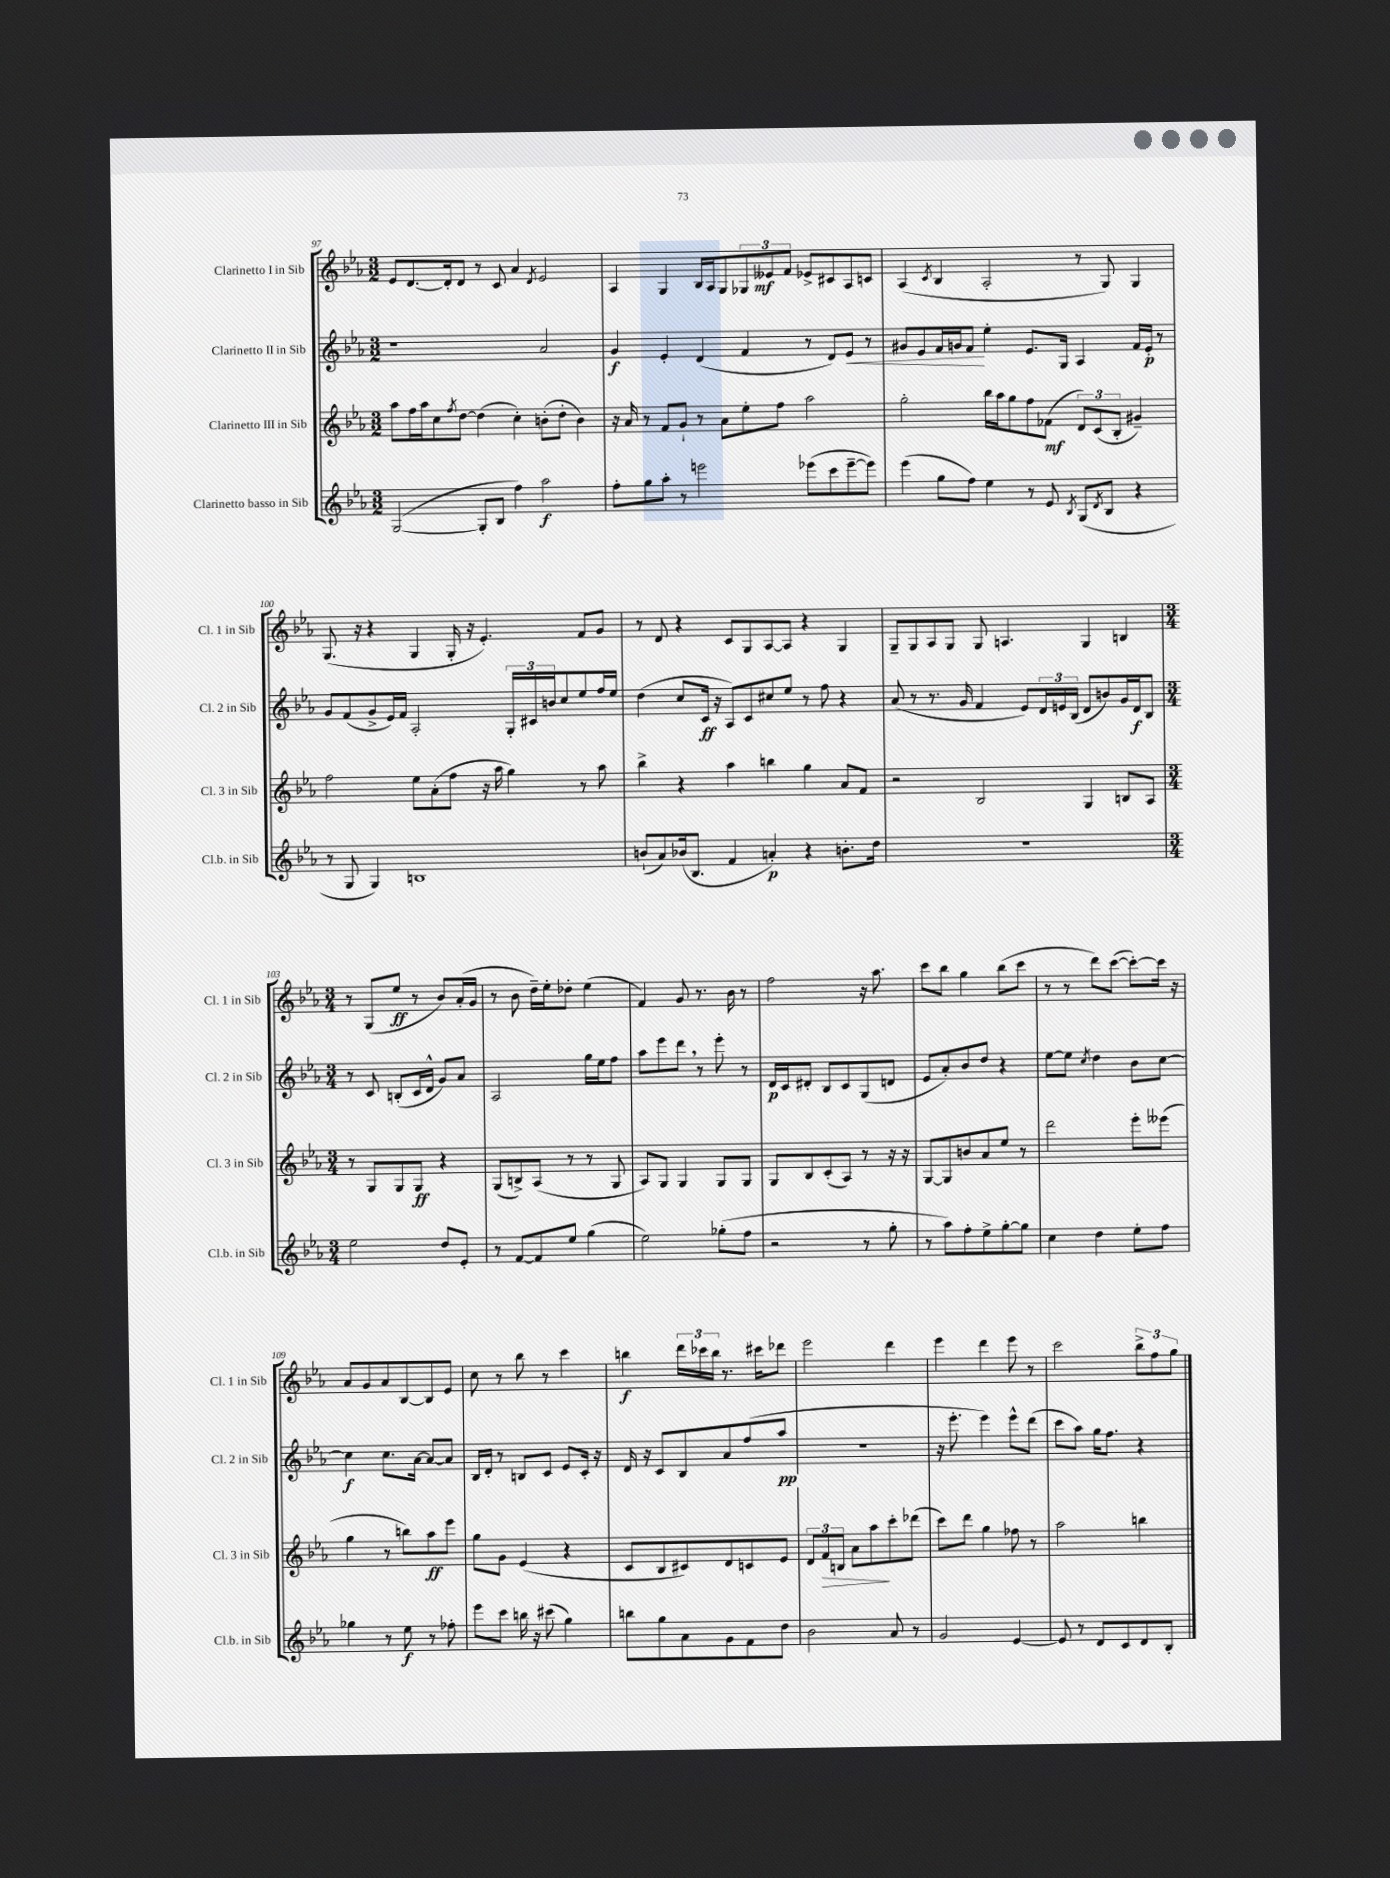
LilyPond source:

<<
\new StaffGroup <<
\new Staff = "s0" \with { instrumentName = "Clarinetto I in Sib" shortInstrumentName = "Cl. 1 in Sib" } {
    \clef treble \key ees \major \numericTimeSignature \time 3/2
    ees'8 d'8.~ d'16-. d'8 r8 c'8 aes'4 \acciaccatura { d'8 } ees'2 |
    aes4 g4 bes16 aes16 g8 \tuplet 3/2 { ges8 eeses'8\mf f'8 } ees'8-> cis'8 aes8 c'8 |
    aes4( \acciaccatura { c'8 } bes4 aes2-. r8 g8) g4 |
    g8.( r16 r4 g4 g16-. r16 ees'4.-.) f'8 g'8 |
    r8 d'8 r4 c'8 g8 aes8~ aes8 r4 g4 |
    g8-- g8 aes8 g8 g8 a4. g4 b4 |
    \numericTimeSignature \time 3/4 r8 g8( ees''8\ff r8 bes'8) aes'16-.( g'16 |
    r8 bes'8 d''16--) ees''16-. des''8-. ees''4( |
    f'4) g'8 r8. bes'16 r8 |
    f''2 r16 aes''8. |
    c'''8 bes''8 g''4 bes''8( c'''8 |
    r8 r8 d'''8) c'''8~( c'''8~-.) c'''16 r16 |
    aes'8 g'8 aes'8 bes8~ bes8 ees'8 |
    c''8 r8 bes''8 r8 c'''4 |
    b''4\f \tuplet 3/2 { d'''16 ces'''16 b''16 } r8. cis'''16 des'''8 |
    ees'''2 d'''4 |
    ees'''4 d'''4 ees'''8 r8 |
    c'''2 \tuplet 3/2 { bes''8-> f''8 g''8 } \bar "|." |
}
\new Staff = "s1" \with { instrumentName = "Clarinetto II in Sib" shortInstrumentName = "Cl. 2 in Sib" } {
    \clef treble \key ees \major \numericTimeSignature \time 3/2
    r1 aes'2 |
    g'4\f ees'4-. d'4( f'4 r8 d'8) ees'8\< r8 |
    gis'8 ees'8 f'16 g'16 f'8\! ees''4-. ees'8. g16 aes4 f'16 ees'16-.\p r8 |
    g'8 f'8( g'8-> ees'16) f'16 aes2-. \tuplet 3/2 { g16-. cis'16 b'16 } c''8 ees''8 f''16 ees''16 |
    d''4( c''8 c'16\ff r16 aes8) c'8 cis''8 ees''8 r8 f''8 r4 |
    aes'8( r8 r8. g'16 f'4 ees'8) \tuplet 3/2 { d'16 e'16 bes16( } d'8 b'8) g'16 d'16\f bes8 |
    \numericTimeSignature \time 3/4 r8 c'8 b8-.( c'16 d'16-^ g'8) aes'8 |
    aes2 g''16 ees''16 f''8 |
    aes''8 ees'''8 d'''8 \breathe r8 ees'''8-. r8 |
    d'16\p c'16 dis'8-. bes8 c'8 g8( d'8 |
    ees'8 aes'8-.) bes'8 d''8 r4 |
    ees''8~ ees''8 \acciaccatura { c''8 } d''4 bes'8 c''8~ |
    c''4\f c''8. aes'16~ aes'8~ aes'8 |
    bes16 d'16-. r8 b8 c'8 ees'8 c'16-. r16 |
    d'16 r16 c'8 bes8 aes'8 f''8( aes''8\pp |
    R2. |
    r16 ees'''8.-. ees'''4) ees'''8-^ d'''8( |
    c'''8 aes''8) g''16 f''8. r4 \bar "|." |
}
\new Staff = "s2" \with { instrumentName = "Clarinetto III in Sib" shortInstrumentName = "Cl. 3 in Sib" } {
    \clef treble \key ees \major \numericTimeSignature \time 3/2
    aes''8 f''16 aes''16 c''8 \acciaccatura { f''8 } d''8~ d''4( c''4-.) b'8-.( d''8-. b'4) |
    r16 aes'16 r8 f'8 g'8-! r8 aes'8 ees''8-. f''8 aes''2 |
    g''2-. bes''16 aes''16 g''8 f''8 fes'8\mf( \tuplet 3/2 { d'8) c'8( bes8-. } gis'4--) |
    f''2 ees''8 aes'8-.( f''8 r16 aes''16 g''4) r8 aes''8 |
    bes''4-> r4 aes''4 b''4 g''4 aes'8 f'8 |
    r2 bes2 g4 b8 aes8 |
    \numericTimeSignature \time 3/4 r8 g8 g8 g8\ff r4 |
    g8( b8->) aes8( r8 r8 g8 |
    aes8) g8 g4 g8 g8 |
    g8 bes8 c'8-.( aes8) r8 r16 r16 |
    g8~ g8 b'8 aes'8 ees''8 r8 |
    d'''2 ees'''8-. eeses'''8( |
    g''4 r8 b''8) aes''8\ff ees'''8 |
    g''8 g'8 ees'4( r4 |
    c'8 bes8 cis'8) d'8 c'8 ees'8 |
    \tuplet 3/2 { d'8 f'8\> b8 } aes'8 aes''8\! c'''8-. des'''8( |
    c'''8) d'''8 g''4 fes''8 r8 |
    aes''2 b''4 \bar "|." |
}
\new Staff = "s3" \with { instrumentName = "Clarinetto basso in Sib" shortInstrumentName = "Cl.b. in Sib" } {
    \clef treble \key ees \major \numericTimeSignature \time 3/2
    g2~( g8-. bes8 f''4) aes''2\f |
    f''8-. g''8 aes''8-. r8 e'''2 ees'''8( c'''8 ees'''8~-- ees'''8) |
    ees'''4( g''8 f''8) ees''4 r8 ees'8 \acciaccatura { bes8 } g8( \acciaccatura { d'8 } bes8 r4 |
    r8 g8 g4) b1 |
    b'8-!( aes'8) bes'16( bes8. f'4 a'4-.\p) r4 b'8.-. d''16 |
    R1. |
    \numericTimeSignature \time 3/4 ees''2 d''8 ees'8-. |
    r8 f'8~ f'8 ees''8 g''4( |
    ees''2) ges''8-.( f''8 |
    r2 r8 g''8-. |
    r8 aes''8) f''8-. ees''8-> g''8~-. g''8 |
    c''4 d''4 ees''8-. f''8 |
    ges''4 r8 ees''8\f r8 fes''8-. |
    ees'''8 c'''8 b''16 r16 cis'''8( g''4) |
    b''8 g''8 aes'8 g'8 f'8 d''8 |
    bes'2 aes'8 r8 |
    g'2 ees'4~ |
    ees'8 r8 d'8 c'8 d'8 bes8-. \bar "|." |
}
>>
>>
\layout { \context { \Score currentBarNumber = #97 } }
